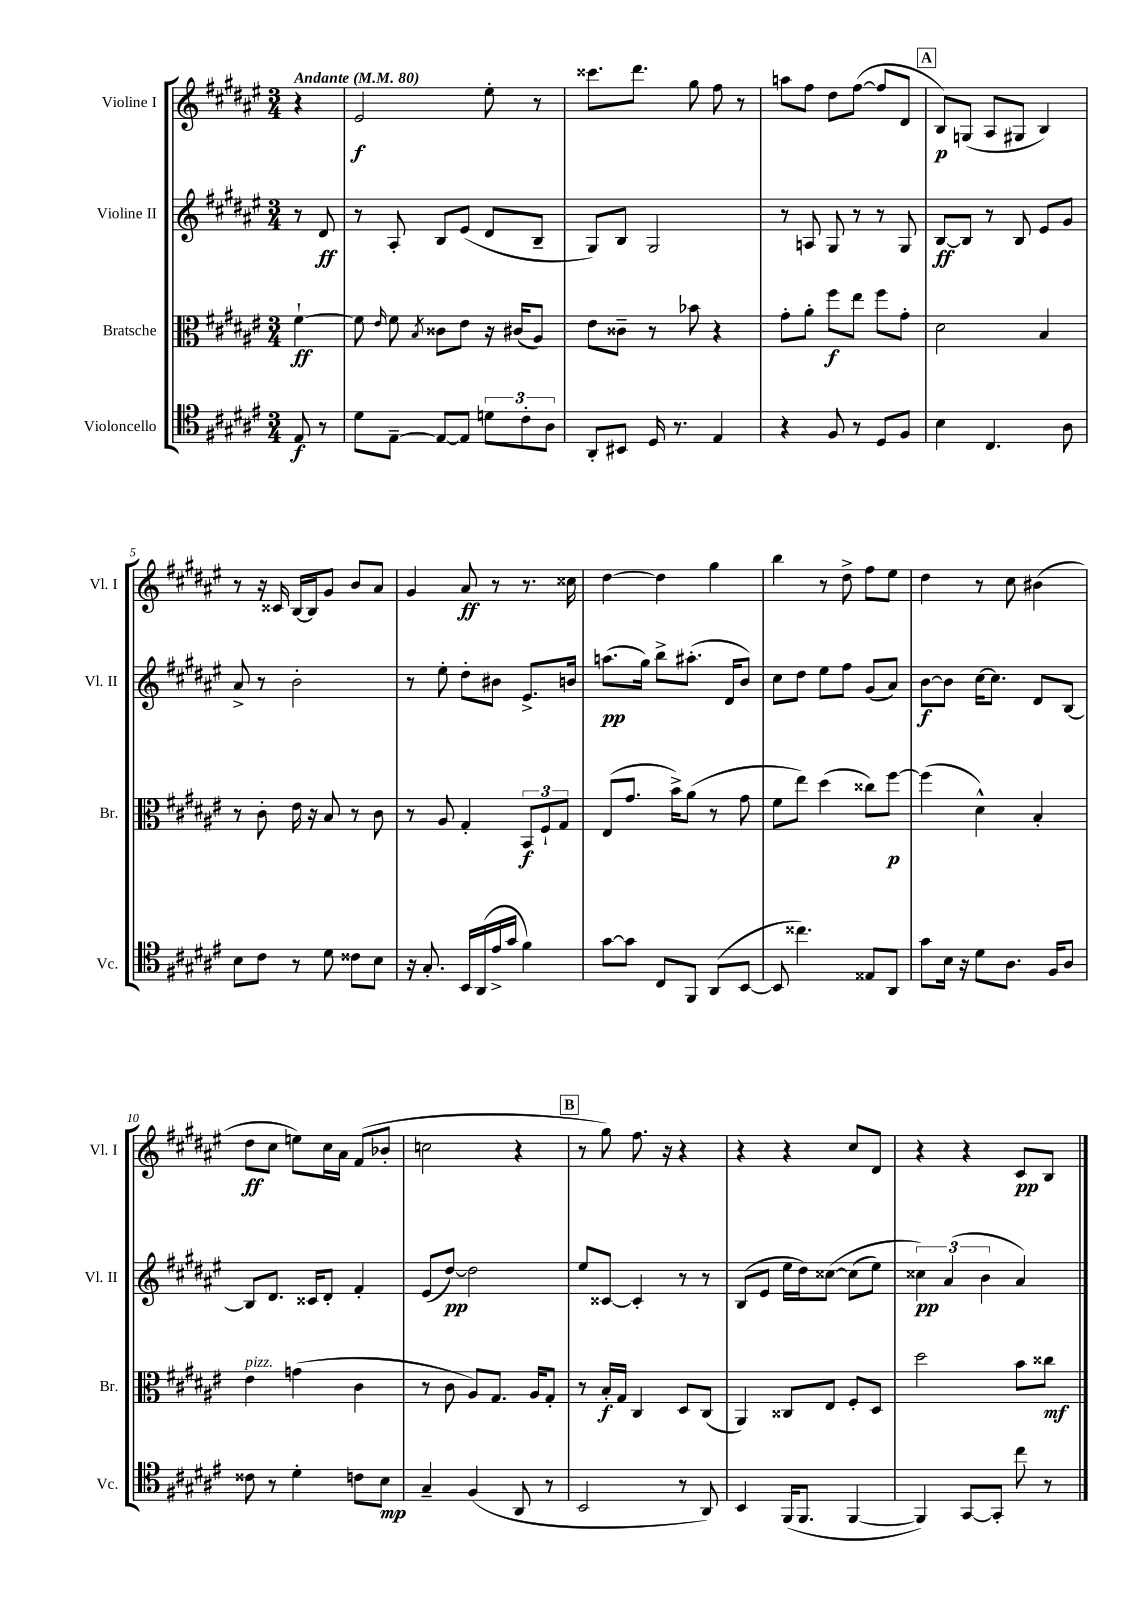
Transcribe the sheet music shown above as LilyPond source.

<<
\new StaffGroup <<
\new Staff = "s0" \with { instrumentName = "Violine I" shortInstrumentName = "Vl. I" } {
    \clef treble \key fis \major \numericTimeSignature \time 3/4 \partial 4 \tempo "Andante" 4 = 80
    \autoBeamOff r4 |
    eis'2\f eis''8-. r8 |
    cisis'''8.[ dis'''8.] gis''8 fis''8 r8 |
    a''8[ fis''8] dis''8[ fis''8]~( fis''8[ dis'8] |
    \mark \markup { \box "A" } b8[\p) g8]( ais8[ gis8] b4) |
    r8 r16 cisis'16 b16[~ b16 gis'8] b'8[ ais'8] |
    gis'4 ais'8\ff r8 r8. cisis''16 |
    dis''4~ dis''4 gis''4 |
    b''4 r8 dis''8-> fis''8[ eis''8] |
    dis''4 r8 cis''8 bis'4( |
    dis''8[\ff cis''8] e''8[) cis''16 ais'16] fis'8[( bes'8]-. |
    c''2 r4 |
    \mark \markup { \box "B" } r8 gis''8) fis''8. r16 r4 |
    r4 r4 cis''8[ dis'8] |
    r4 r4 cis'8[\pp b8] \bar "|." |
}
\new Staff = "s1" \with { instrumentName = "Violine II" shortInstrumentName = "Vl. II" } {
    \clef treble \key fis \major \numericTimeSignature \time 3/4 \partial 4
    \autoBeamOff r8 dis'8\ff |
    r8 ais8-. b8[ eis'8]( dis'8[ b8]-- |
    gis8[) b8] gis2 |
    r8 a8 gis8 r8 r8 gis8 |
    \mark \markup { \box "A" } b8[~\ff b8] r8 b8 eis'8[ gis'8] |
    ais'8-> r8 b'2-. |
    r8 eis''8-. dis''8[-. bis'8] eis'8.[-> b'16] |
    a''8.[\pp( gis''16]) b''8[-> ais''8.]-.( dis'16[ b'8]) |
    cis''8[ dis''8] eis''8[ fis''8] gis'8[( ais'8]) |
    b'8[~\f b'8] cis''16[~ cis''8.] dis'8[ b8]~ |
    b8[ dis'8.] cisis'16[ dis'8]-. fis'4-. |
    eis'8[( dis''8]~\pp) dis''2 |
    \mark \markup { \box "B" } eis''8[ cisis'8]~ cisis'4-. r8 r8 |
    b8[( eis'8] eis''16[ dis''16) cisis''8]~\( cisis''8[( eis''8]) |
    \tuplet 3/2 { cisis''4\pp\) ais'4( b'4 } ais'4) \bar "|." |
}
\new Staff = "s2" \with { instrumentName = "Bratsche" shortInstrumentName = "Br." } {
    \clef alto \key fis \major \numericTimeSignature \time 3/4 \partial 4
    \autoBeamOff fis'4~-!\ff |
    fis'8 \grace { eis'16 } fis'8 \acciaccatura { b8 } cisis'8[ eis'8] r16 cis'16[( ais8]) |
    eis'8[ cisis'8]-- r8 bes'8 r4 |
    gis'8[-. ais'8]-. fis''8[\f eis''8] fis''8[ gis'8]-. |
    \mark \markup { \box "A" } dis'2 b4 |
    r8 cis'8-. eis'16 r16 b8 r8 cis'8 |
    r8 ais8 gis4-. \tuplet 3/2 { b,8[\f fis8-! gis8] } |
    eis8[( gis'8.] b'16[->) ais'8]( r8 gis'8 |
    fis'8[ eis''8]) dis''4( cisis''8[) fis''8]~\p |
    fis''4( dis'4-^) b4-. |
    eis'4^\markup { \italic "pizz." } g'4( cis'4 |
    r8 cis'8 ais8[) gis8.] ais16[ gis8]-. |
    \mark \markup { \box "B" } r8 b16[-.\f gis16] cis4 dis8[ cis8]( |
    ais,4) cisis8[ eis8] fis8[-. dis8] |
    dis''2 b'8[ cisis''8]\mf \bar "|." |
}
\new Staff = "s3" \with { instrumentName = "Violoncello" shortInstrumentName = "Vc." } {
    \clef tenor \key fis \major \numericTimeSignature \time 3/4 \partial 4
    \autoBeamOff eis8\f r8 |
    dis'8[ eis8]~-- eis8[~ eis8] \tuplet 3/2 { d'8[ cis'8-. ais8] } |
    ais,8[-. bis,8] dis16 r8. eis4 |
    r4 fis8 r8 dis8[ fis8] |
    \mark \markup { \box "A" } b4 cis4. ais8 |
    b8[ cis'8] r8 dis'8 cisis'8[ b8] |
    r16 gis8.-. b,16[ ais,16( eis'16-> gis'16] fis'4) |
    gis'8[~ gis'8] cis8[ fis,8] ais,8[( b,8]~ |
    b,8 cisis''4.) eisis8[ ais,8] |
    gis'8[ b16] r16 dis'8[ ais8.] fis16[ ais8] |
    cisis'8 r8 dis'4-. c'8[ b8]\mp |
    gis4-- fis4( ais,8 r8 |
    \mark \markup { \box "B" } b,2 r8 ais,8) |
    b,4 fis,16[( fis,8.] fis,4~ |
    fis,4) gis,8[~ gis,8]-. cis''8 r8 \bar "|." |
}
>>
>>
